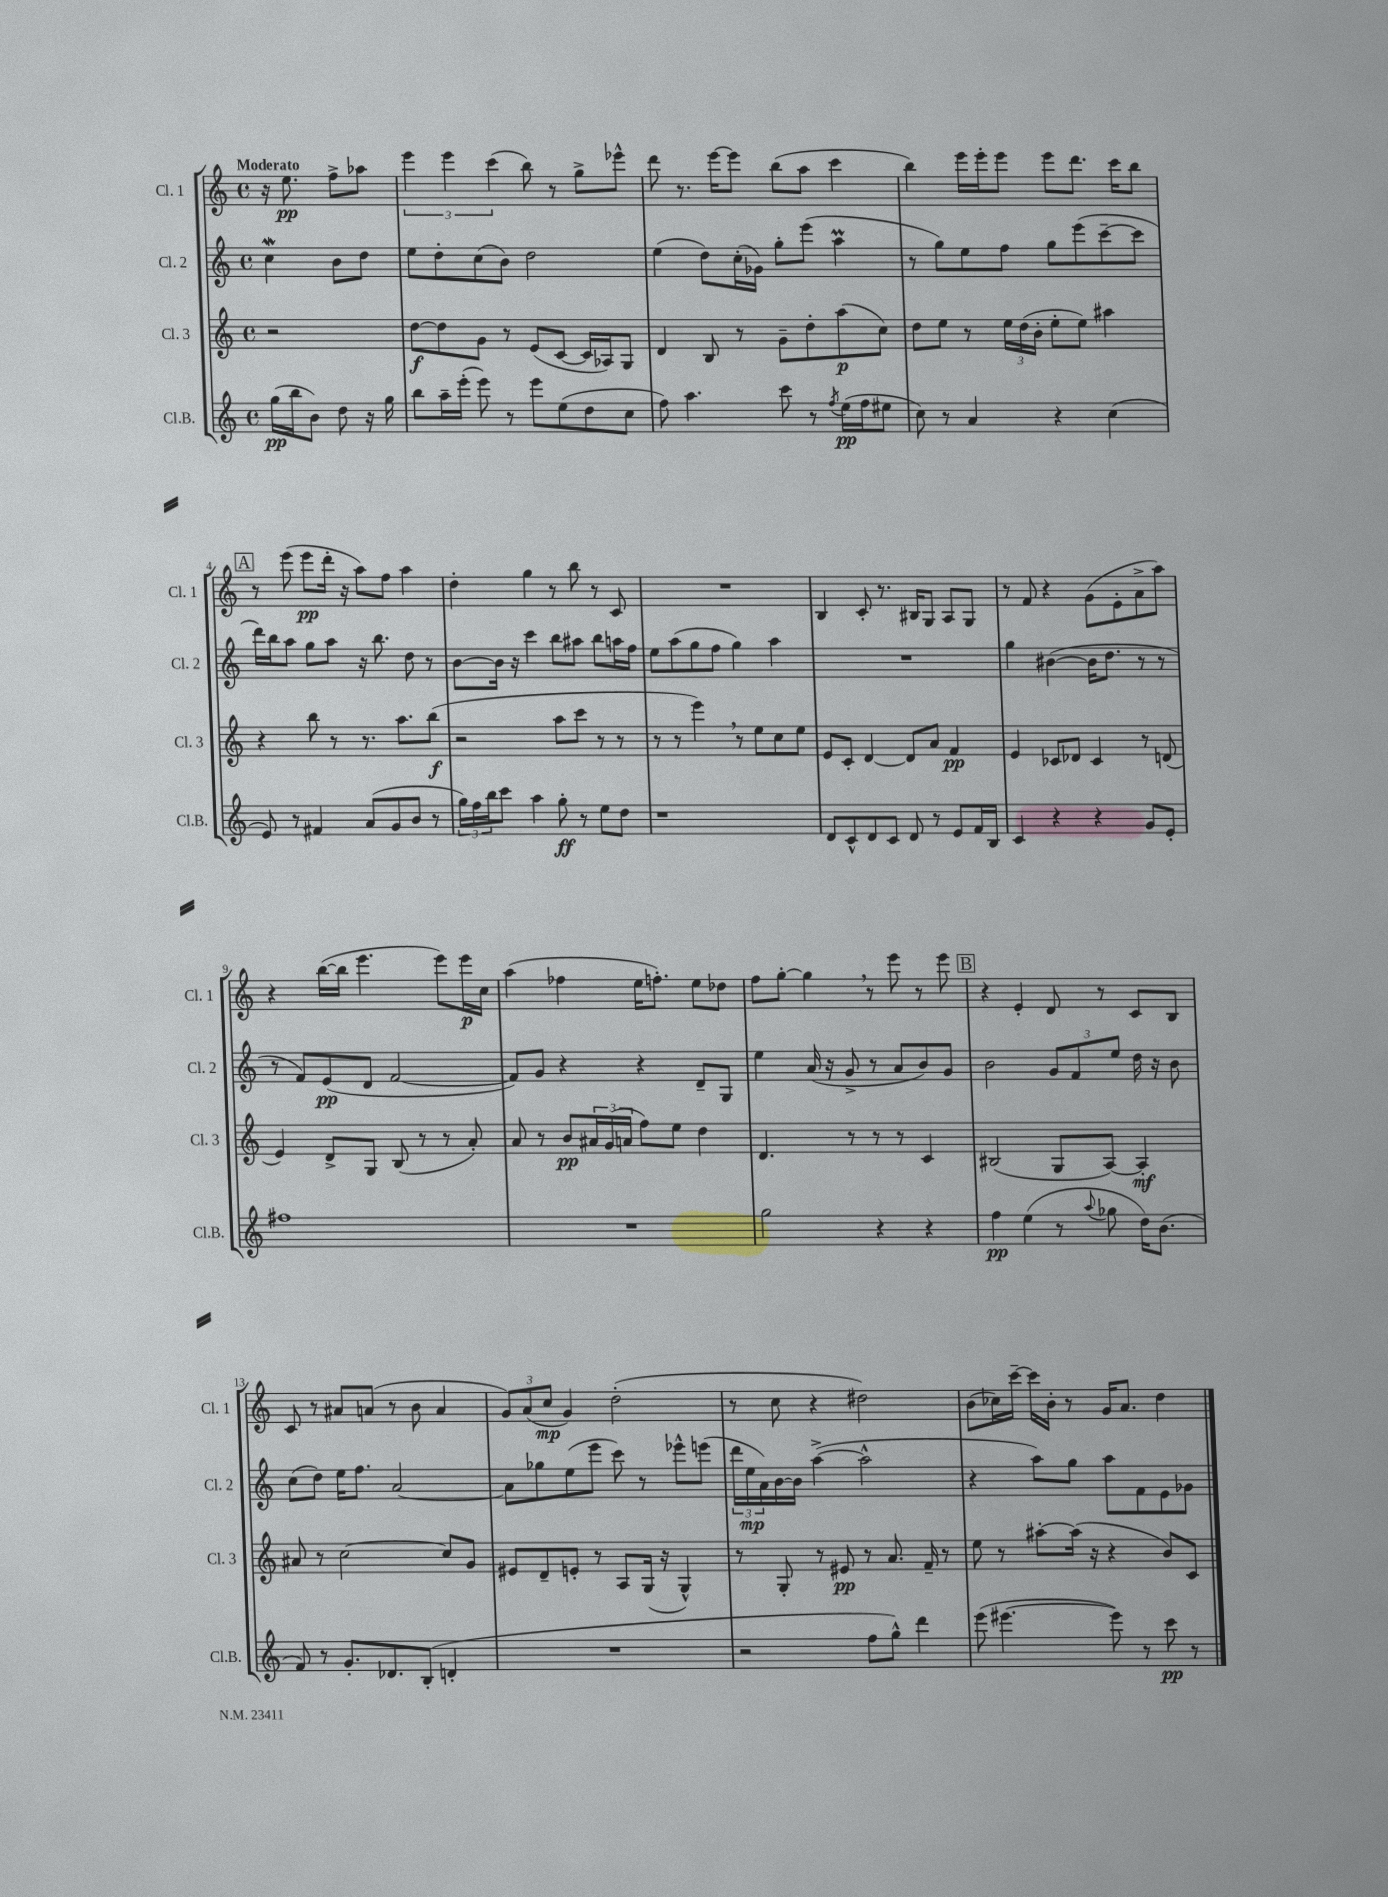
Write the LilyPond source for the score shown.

<<
\new StaffGroup <<
\new Staff = "s0" \with { instrumentName = "Cl. 1" shortInstrumentName = "Cl. 1" } {
    \clef treble \key c \major \defaultTimeSignature \time 4/4 \partial 2 \tempo "Moderato"
    r16 e''8.\pp f''8-> aes''8 |
    \tuplet 3/2 { e'''4 e'''4 c'''4( } b''8) r8 g''8-> ees'''8-^ |
    d'''8 r8. e'''16~ e'''8 b''8( a''8 c'''4 |
    b''4) e'''16 e'''16-. e'''8 e'''8 d'''8. c'''16 b''8 |
    \mark \markup { \box "A" } r8 e'''8( e'''8\pp d'''16-. r16 a''8) f''8 a''4 |
    d''4-. g''4 r8 b''8 r8 c'8 |
    R1 |
    b4 c'8-. r8. bis16 g8 a8 g8 |
    r8 f'8 r4 g'8( e'8-. a'8-> a''8) |
    r4 b''16~( b''16 e'''4. e'''8) e'''16\p c''16 |
    a''4( fes''4 e''16 f''8.-.) e''8 des''8 |
    f''8 g''8~-. g''4 \breathe r8 e'''8 r8 e'''8 |
    \mark \markup { \box "B" } r4 e'4-. d'8 r8 c'8 b8 |
    c'8 r8 ais'8 a'8( r8 b'8 a'4 |
    \tuplet 3/2 { g'8) a'8( c''8\mp } g'4) d''2-.( |
    r8 c''8 r4 dis''2) |
    b'8( ces''16) c'''16~-- c'''16 b'16-. r8 g'16 a'8. d''4 \bar "|." |
}
\new Staff = "s1" \with { instrumentName = "Cl. 2" shortInstrumentName = "Cl. 2" } {
    \clef treble \key c \major \defaultTimeSignature \time 4/4 \partial 2
    c''4\mordent b'8 d''8 |
    e''8 d''8-. c''8( b'8) d''2 |
    e''4( d''8) c''16-.( ges'16) g''8-. e'''8( a''4\prall |
    r8 g''8) e''8 f''8 g''8 e'''8( c'''8~-- c'''8 |
    \mark \markup { \box "A" } d'''16) b''16 a''8 g''8 a''8 r16 b''8. d''8 r8 |
    b'8~ b'16 r16 c'''4 b''8 ais''8 b''8 a''16 f''16 |
    e''8 a''8( g''8 f''8 g''4) a''4 |
    R1 |
    g''4 bis'4~( bis'16 d''8. r8 r8 |
    r8 f'8) e'8\pp( d'8 f'2~ |
    f'8) g'8 r4 r4 d'8-- g8 |
    e''4 a'16( r16 g'8-> r8 a'8 b'8) g'8 |
    \mark \markup { \box "B" } b'2 \tuplet 3/2 { g'8 f'8 e''8 } d''16 r16 b'8 |
    c''8( d''8) e''16 f''8. a'2~ |
    a'8 ges''8 e''8( e'''8 c'''8) r8 ees'''8-^ e'''8( |
    \tuplet 3/2 { d'''16 e''16\mp a'16) } b'16~ b'16 a''4~->( a''2-^ |
    r4 a''8) g''8 a''8 f'8 e'8 ges'8 \bar "|." |
}
\new Staff = "s2" \with { instrumentName = "Cl. 3" shortInstrumentName = "Cl. 3" } {
    \clef treble \key c \major \defaultTimeSignature \time 4/4 \partial 2
    r2 |
    d''8~\f d''8 g'8 r8 e'8( c'8~ c'16 aes16) g8 |
    d'4 b8 r8 g'8-- d''8-. a''8\p( c''8) |
    d''8 e''8 r8 \tuplet 3/2 { e''16 d''16( b'16-. } e''8-. e''8) ais''4 |
    \mark \markup { \box "A" } r4 b''8 r8 r8. a''8. b''8\f( |
    r2 a''8 c'''8 r8 r8 |
    r8 r8 e'''4) \breathe r8 e''8 c''8 e''8 |
    e'8 c'8-. d'4~ d'8 a'8 f'4\pp |
    e'4 ces'8 des'8 ces'4 r8 d'8( |
    e'4) d'8-> g8 b8( r8 r8 a'8-.) |
    a'8 r8 b'8\pp \tuplet 3/2 { ais'16 g'16( a'16 } f''8) e''8 d''4 |
    d'4. r8 r8 r8 c'4 |
    \mark \markup { \box "B" } bis2( g8 a8~) a4-.\mf |
    ais'8 r8 c''2~ c''8 g'8 |
    eis'8 d'8-- e'8-. r8 a8 g16( r16 g4-^) |
    r8 g8-. r8 eis'8\pp r8 a'8. f'16-- r8 |
    e''8 r8 ais''8~-. ais''16( r16 r4 b'8) c'8 \bar "|." |
}
\new Staff = "s3" \with { instrumentName = "Cl.B." shortInstrumentName = "Cl.B." } {
    \clef treble \key c \major \defaultTimeSignature \time 4/4 \partial 2
    g''16\pp( b''16 b'8) d''8 r16 g''16 |
    b''8 a''16-- e'''16-.( e'''8) r8 e'''8 e''8( d''8 c''8 |
    f''8) a''4. c'''8 r8 \acciaccatura { f''8 } e''16\pp( f''16 eis''8 |
    c''8) r8 a'4 r4 c''4( |
    \mark \markup { \box "A" } e'8) r8 fis'4 a'8( g'8 b'8 r8 |
    \tuplet 3/2 { g''16) f''16 b''16 } c'''8 a''4 g''8-.\ff r8 e''8 d''8 |
    r1 |
    d'8 c'8-^ d'8 c'8 d'8 r8 e'8 f'16 b16 |
    c'4 r4 r4 g'8 e'8-. |
    fis''1 |
    R1 |
    g''2 r4 r4 |
    \mark \markup { \box "B" } f''4\pp e''4( r8 \appoggiatura { a''8 } ges''8 d''16) b'8.( |
    f'8) r8 g'8.-. des'8. b8-.( d'4-. |
    R1 |
    r2 f''8 g''8-^) d'''4 |
    e'''8( eis'''4.~ eis'''8) r8 c'''8\pp r8 \bar "|." |
}
>>
>>
